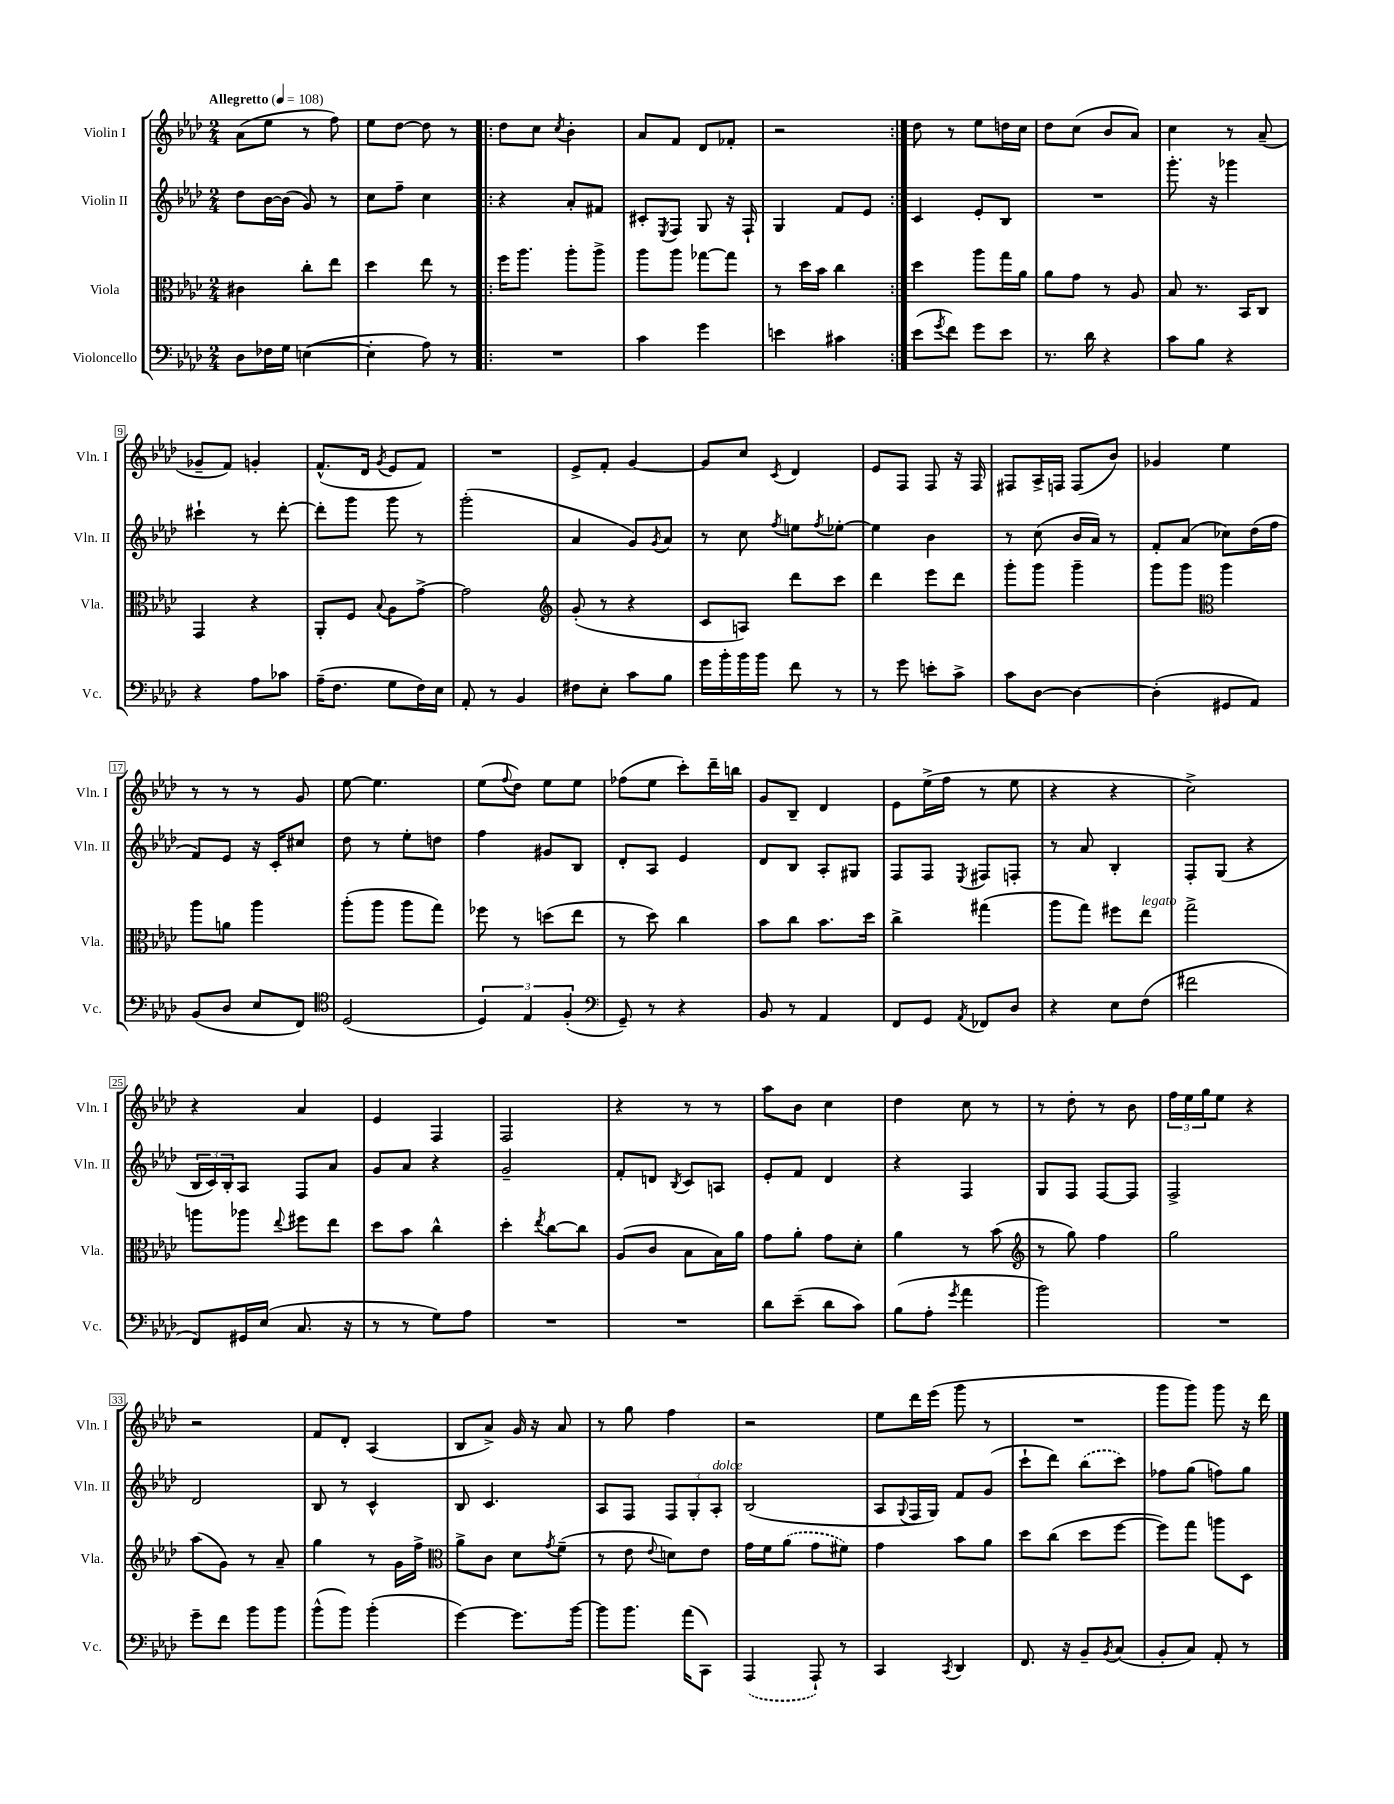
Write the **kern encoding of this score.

**kern	**kern	**kern	**kern
*part4	*part3	*part2	*part1
*staff4	*staff3	*staff2	*staff1
*I"Violoncello	*I"Viola	*I"Violin II	*I"Violin I
*I'Vc.	*I'Vla.	*I'Vln. II	*I'Vln. I
*clefF4	*clefC3	*clefG2	*clefG2
*k[b-e-a-d-]	*k[b-e-a-d-]	*k[b-e-a-d-]	*k[b-e-a-d-]
*M2/4	*M2/4	*M2/4	*M2/4
*MM108	*MM108	*MM108	*MM108
=1	=1	=1	=1
!	!	!	!LO:TX:a:B:t=Allegretto
8D-\L	4c#X\	8dd-\L	(8a-\L
16F-X\L	.	[16b-\L	8ee-\J
16G\JJ	.	(16b-\JJ]	.
([4En\	8cc'\L	8g/)	8r
.	8ee-\J	8r	8ff\)
=2	=2	=2	=2
4E'\]	4dd-\	8cc\L	8ee-\L
.	.	8ff~\J	[8dd-\J
8A-\)	8ee-\	4cc\	8dd-\]
8r	8r	.	8r
=3!|:	=3!|:	=3!|:	=3!|:
2r	16ff\KL	4r	8dd-\L
.	8.aa-\J	.	.
.	.	.	8cc\J
.	.	.	8qcc/
.	8aa-'\L	8a-'/L	4b-'\
.	8aa-^\J	8f#X/J	.
=4	=4	=4	=4
4c\	8aa-\L	8c#X'/L	8a-/L
.	.	8qE-/	.
.	8aa-\J	8F/J	8f/J
4g\	[8gg-X\L	8G/	8d-/L
.	8gg-\J]	16r	8f-X'/J
.	.	16F`/	.
=5	=5	=5	=5
4en\	8r	4G/	2r
.	16dd-\LL	.	.
.	16b-\JJ	.	.
4c#X\	4cc\	8f/L	.
.	.	8e-/J	.
=6:|!	=6:|!	=6:|!	=6:|!
(8e-\L	4dd-\	4c/	8dd-\
8qg/	.	.	.
8f\J)	.	.	8r
8g\L	8aa-\L	8e-'/L	8ee-\L
8e-\J	16gg\L	8B-/J	16ddn\L
.	16a-\JJ	.	16cc\JJ
=7	=7	=7	=7
8.r	8a-\L	2r	8dd-\L
.	8g\J	.	(8cc\J
16d-\	.	.	.
4r	8r	.	8b-/L
.	8A-/	.	8a-/J)
=8	=8	=8	=8
8c\L	8B-/	8.ggg'\	4cc\
8B-\J	8.r	.	.
.	.	16r	.
4r	.	4ggg-X\	8r
.	16BB-/KL	.	.
.	8C/J	.	(8a-~/
!!LO:LB:g=z
=9	=9	=9	=9
4r	4GG/	4ccc#X`\	8g-X~/L
.	.	.	8f/J)
8A-\L	4r	8r	4gn'/
8c-X\J	.	[8ddd-'\	.
=10	=10	=10	=10
(16A-~\KL	8AA-'/L	8ddd-'\L]	(8.f^^/L
8.F\J	.	.	.
.	8F/J	8ggg\J	.
.	.	.	16d-/Jk
.	8qqB-/	.	8qg/
8G\L	8A-\L	8ggg\	8e-/L
16F\L)	[8g^\J	8r	8f/J)
16E-\JJ	.	.	.
=11	=11	=11	=11
8AA-'/	2g\]	(2ggg'\	2r
8r	.	.	.
4BB-/	.	.	.
=12	=12	=12	=12
*	*clefG2	*	*
8F#X\L	(8g'/	4a-/	8e-^/L
8E-'\J	8r	.	8f'/J
8c\L	4r	8g/L)	[4g/
.	.	8qg/	.
8B-\J	.	8a-/J	.
=13	=13	=13	=13
16g\LL	8c/L	8r	8g/L]
16b-'\	.	.	.
16b-\	8An/J)	8cc\	8cc/J
16b-\JJ	.	.	.
.	.	8qff/	8qc/
8f\	8ddd-\L	8een\L	4d-/
.	.	8qff/	.
8r	8ccc\J	[8ee-X'\J	.
=14	=14	=14	=14
8r	4ddd-\	4ee-\]	8e-/L
8g\	.	.	8F/J
8en'\L	8eee-\L	4b-\	8F/
8c^\J	8ddd-\J	.	16r
.	.	.	16F/
=15	=15	=15	=15
8c\L	8ggg'\L	8r	8F#X/L
[8D-\J	8ggg\J	(8cc\	16A-^/L
.	.	.	16Fn/JJ
4D-\_	4ggg~\	16b-/LL	(8F/L
.	.	16a-/JJ)	.
.	.	8r	8b-/J)
=16	=16	=16	=16
(4D-'\]	8ggg\L	8f'/L	4g-X/
.	8ggg\J	(8a-/J	.
*	*clefC3	*	*
8GG#X/L	4aa-\	8cc-X\L)	4ee-\
8AA-/J)	.	(16dd-\L	.
.	.	16ff\JJ	.
!!LO:LB:g=z
=17	=17	=17	=17
(8BB-/L	8aa-\L	8f/L)	8r
8D-/J	8an\J	8e-/J	8r
8E-/L	4aa-\	16r	8r
.	.	16c'/KL	.
8FF/J)	.	8cc#X/J	8g/
=18	=18	=18	=18
*clefC4	*	*	*
(2D-/	(8aa-'\L	8dd-\	[8ee-\
.	8aa-\J	8r	4.ee-\]
.	8aa-\L	8ee-'\L	.
.	8gg\J)	8ddn\J	.
=19	=19	=19	=19
6D-/)	8ff-X\	4ff\	(8ee-\L
.	.	.	8qqff/
.	8r	.	8dd-\J)
6E-/	.	.	.
.	(8ddn\L	8g#X/L	8ee-\L
(6F'/	.	.	.
.	8ee-\J	8B-/J	8ee-\J
=20	=20	=20	=20
*clefF4	*	*	*
8GG~/)	8r	8d-'/L	(8ff-X\L
8r	8dd-\)	8A-/J	8ee-\J
4r	4cc\	4e-/	8ccc'\L)
.	.	.	16ddd-~\L
.	.	.	16bbn\JJ
=21	=21	=21	=21
8BB-/	8b-\L	8d-/L	8g/L
8r	8cc\J	8B-/J	8B-~/J
4AA-/	8.b-\L	8A-'/L	4d-/
.	.	8G#X/J	.
.	16dd-\Jk	.	.
=22	=22	=22	=22
8FF/L	4cc^\	8F/L	8e-\L
8GG/J	.	8F/J	(16ee-^\L
.	.	.	16ff\JJ
8qAA-/	.	8qE-/	.
8FF-X/L	(4gg#X\	8F#X/L	8r
8D-/J	.	8Fn'/J	8ee-\
=23	=23	=23	=23
4r	8aa-\L	8r	4r
.	8gg\J)	8a-/	.
8E-\L	8ff#X\L	4B-'/	4r
!	!LO:TX:a:i:t=legato	!	!
(8F\J	8ee-\J	.	.
=24	=24	=24	=24
2f#X\	2gg^\	8F'/L	2cc^\)
.	.	(8G/J	.
.	.	4r	.
!!LO:LB:g=z
=25	=25	=25	=25
8FF/L)	8aan\L	24B-/LL	4r
.	.	24c/)	.
.	.	24B-'/J	.
16GG#X/L	8aa-X\J	8A-/J	.
(16E-/JJ	.	.	.
.	8qqee-/	.	.
8.C/	8ff#X\L	8F/L	4a-/
.	8ee-\J	8a-/J	.
16r	.	.	.
=26	=26	=26	=26
8r	8dd-\L	8g/L	4e-/
8r	8b-\J	8a-/J	.
8G\L)	4cc^^\	4r	4F/
8A-\J	.	.	.
=27	=27	=27	=27
2r	4dd-'\	2g~/	2F/
.	8qee-/	.	.
.	[8cc\L	.	.
.	8cc\J]	.	.
=28	=28	=28	=28
2r	(8A-/L	8f'/L	4r
.	8c/J	8dn/J	.
.	.	8qB-/	.
.	8B-\L	8c/L	8r
.	16B-\L)	8An/J	8r
.	16a-\JJ	.	.
=29	=29	=29	=29
8d-\L	8g\L	8e-'/L	8aa-\L
(8e-~\J	8a-'\J	8f/J	8b-\J
8d-\L	8g\L	4d-/	4cc\
8c\J)	8d-'\J	.	.
=30	=30	=30	=30
(8B-\L	4a-\	4r	4dd-\
8A-'\J	.	.	.
8qg/	.	.	.
4a-\	8r	4F/	8cc\
.	(8b-\	.	8r
=31	=31	=31	=31
*	*clefG2	*	*
2b-\)	8r	8G/L	8r
.	8gg\)	8F/J	8dd-'\
.	4ff\	[8F/L	8r
.	.	8F/J]	8b-\
=32	=32	=32	=32
2r	2gg\	2F^/	24ff\LL
.	.	.	24ee-\
.	.	.	24gg\J
.	.	.	8ee-\J
.	.	.	4r
!!LO:LB:g=z
=33	=33	=33	=33
8g~\L	(8aa-\L	2d-/	2r
8f\J	8g\J)	.	.
8b-\L	8r	.	.
8b-\J	8a-~/	.	.
=34	=34	=34	=34
(8b-^^\L	4gg\	8B-/	8f/L
8b-\J)	.	8r	8d-'/J
(4b-'\	8r	4c^^/	(4A-/
.	16g\LL	.	.
.	16ff^\JJ	.	.
=35	=35	=35	=35
*	*clefC3	*	*
[4g\)	8a-^\L	8B-/	8B-/L
.	8c\J	4.c/	8a-^/J)
8.g\L]	8d-\L	.	16g/
.	.	.	16r
.	8qg/	.	.
.	(8f~\J	.	8a-/
[16b-\Jk	.	.	.
=36	=36	=36	=36
8b-\L]	8r	8A-/L	8r
8.b-\J	8e-\	8F/J	8gg\
.	8qqe-/	.	.
.	8dn\L)	12F/L	4ff\
(16a-\KL	.	.	.
.	.	12G'/	.
8CC\J)	8e-\J	.	.
!	!	!LO:TX:a:i:t=dolce	!
.	.	12A-'/J	.
=37	=37	=37	=37
(4AAA-/	16g\LL	(2B-/	2r
.	16f\J	.	.
.	(8a-\J	.	.
8AAA-`/)	8g\L	.	.
8r	8f#X\J)	.	.
=38	=38	=38	=38
4CC/	4g\	8A-/L	8ee-\L
.	.	8qqG/	.
.	.	16F/L	16ddd-\L
.	.	16G/JJ)	(16eee-\JJ
8qCC/	.	.	.
4DD-/	8b-\L	8f/L	8ggg\
.	8a-\J	(8g/J	8r
=39	=39	=39	=39
8.FF/	8dd-\L	8ccc`\L	2r
.	(8cc\J	8ddd-\J)	.
16r	.	.	.
8BB-~/L	8dd-\L	(8bb-\L	.
8qBB-/	.	.	.
(8C/J	[8ff\J	8ccc\J)	.
=40	=40	=40	=40
8BB-'/L	8ff\L])	8ff-X\L	8ggg\L
8C/J)	8gg\J	(8gg\J	8ggg\J)
8AA-'/	8aan\L	8ffn\L)	8ggg\
8r	8D-\J	8gg\J	16r
.	.	.	16ddd-\
==	==	==	==
*-	*-	*-	*-
